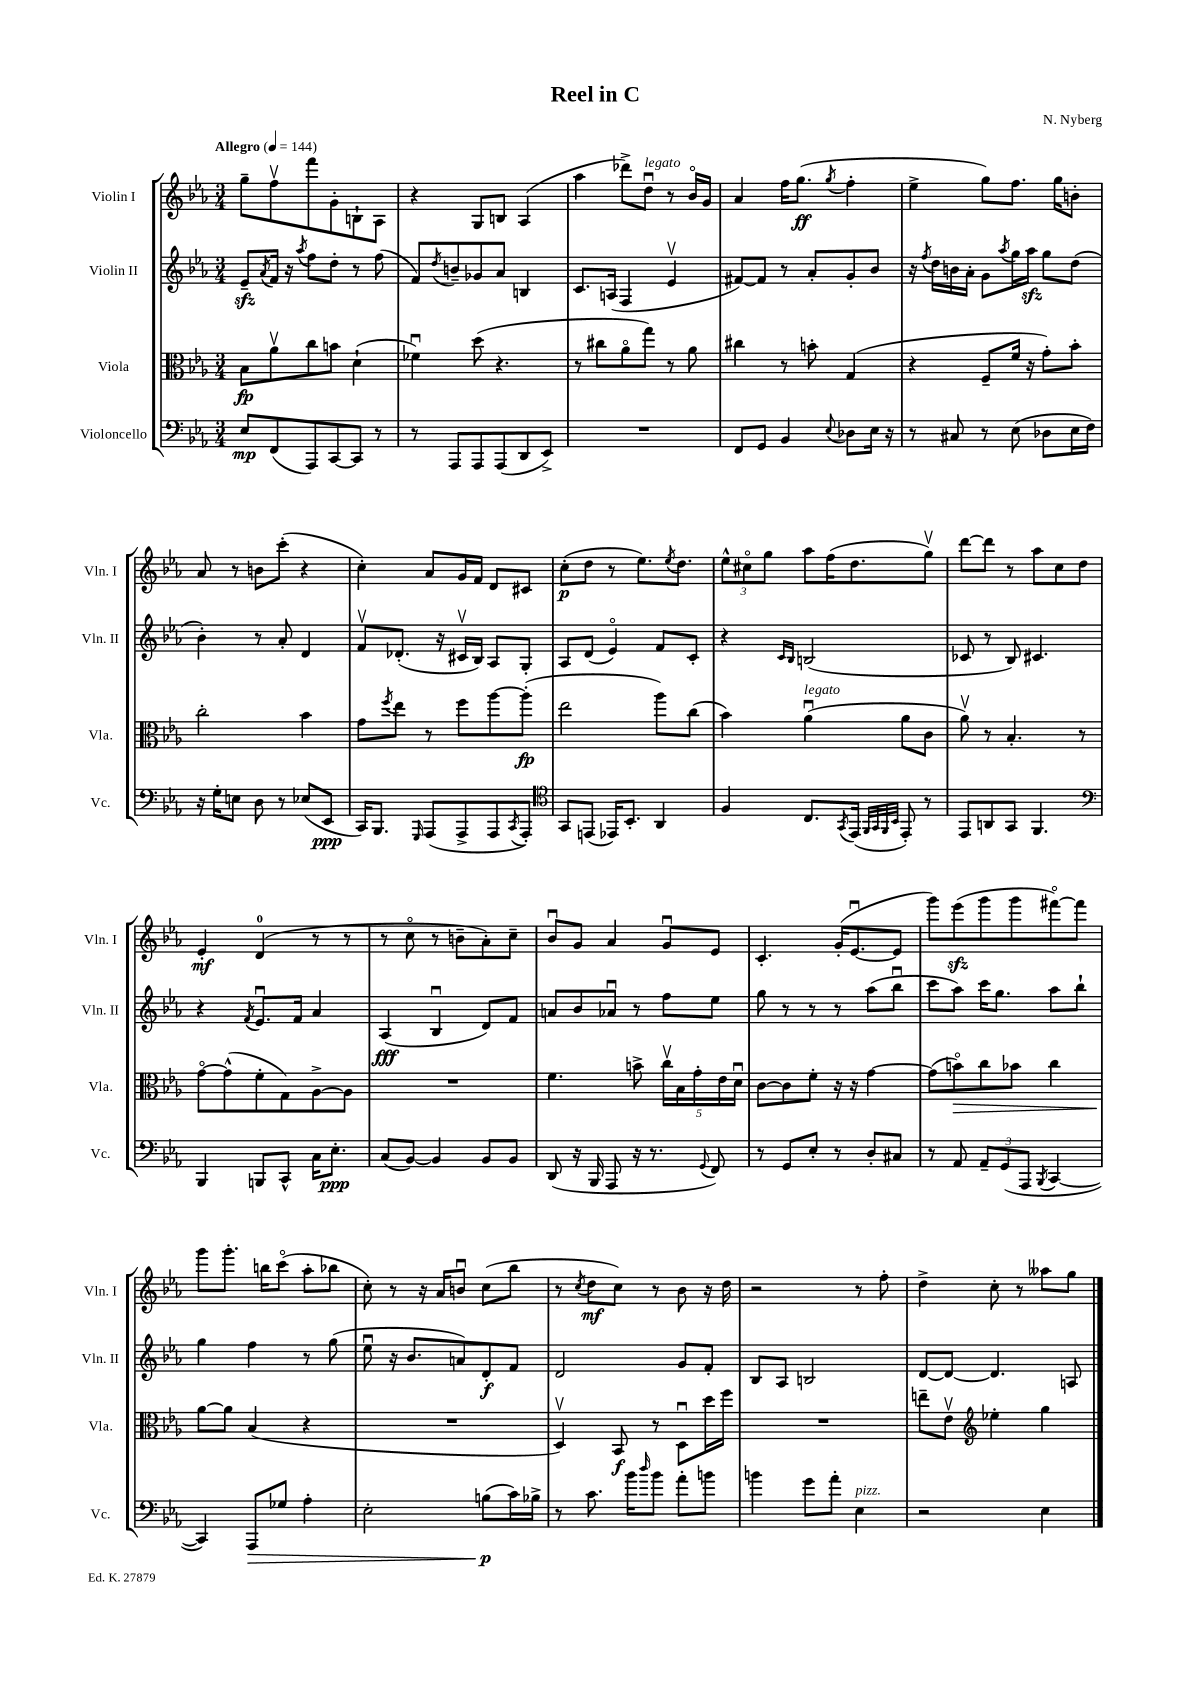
\header { title = "Reel in C" composer = "N. Nyberg" }
<<
\new StaffGroup <<
\new Staff = "s0" \with { instrumentName = "Violin I" shortInstrumentName = "Vln. I" } {
    \clef treble \key ees \major \numericTimeSignature \time 3/4 \tempo "Allegro" 4 = 144
    g''8-- f''8\upbow f'''8 g'8-. b8-! aes8 |
    r4 g8 b8 aes4( |
    aes''4 des'''8->) d''8\downbow^\markup { \italic "legato" } r8 bes'16\flageolet g'16 |
    aes'4 f''16 g''8.\ff( \acciaccatura { g''8 } f''4-. |
    ees''4-> g''8) f''8. g''16 b'8-. |
    aes'8 r8 b'8 c'''8-.( r4 |
    c''4-.) aes'8 g'16 f'16 d'8 cis'8 |
    c''8-.\p( d''8 r8 ees''8.) \acciaccatura { ees''8 } d''8. |
    \tuplet 3/2 { ees''8-^ cis''8\flageolet g''8 } aes''8 f''16( d''8. g''8\upbow) |
    d'''8~ d'''8 r8 aes''8 c''8 d''8 |
    ees'4-.\mf d'4-0( r8 r8 |
    r8 c''8\flageolet r8 b'8-- aes'8-.) c''8-- |
    bes'8\downbow g'8 aes'4 g'8\downbow ees'8 |
    c'4.-. g'16-.( ees'8.~\downbow ees'8 |
    g'''8) ees'''8\sfz( g'''8 g'''8 fis'''8~\flageolet) fis'''8 |
    g'''8 g'''8.-. b''16 c'''8\flageolet( aes''8-. bes''8 |
    c''8-.) r8 r16 aes'16 b'8\downbow c''8( bes''8 |
    r8 \acciaccatura { c''8 } d''8\mf c''8) r8 bes'8 r16 d''16 |
    r2 r8 f''8-. |
    d''4-> c''8-. r8 aeses''8 g''8 \bar "|." |
}
\new Staff = "s1" \with { instrumentName = "Violin II" shortInstrumentName = "Vln. II" } {
    \clef treble \key ees \major \numericTimeSignature \time 3/4
    ees'8--\sfz \acciaccatura { aes'8 } f'16 r16 \acciaccatura { aes''8 } f''8 d''8-. r8 f''8( |
    f'8) \acciaccatura { d''8 } b'8-- ges'8 aes'8 b4 |
    c'8. a16( f4 ees'4\upbow |
    fis'8~) fis'8 r8 aes'8-. g'8-. bes'8 |
    r16 \acciaccatura { f''8 } d''16 b'16 aes'16-. g'8 \acciaccatura { aes''8 } g''16 aes''16\sfz g''8 d''8( |
    bes'4-.) r8 aes'8-. d'4 |
    f'8\upbow des'8.-.( r16 cis'16\upbow bes16) aes8 g8-. |
    aes8 d'8( ees'4\flageolet) f'8 c'8-. |
    r4 \grace { c'16 bes16 } b2( |
    ces'8 r8 bes8) cis'4. |
    r4 \acciaccatura { f'8 } ees'8.\downbow f'16 aes'4 |
    aes4\fff( bes4\downbow d'8) f'8 |
    a'8 bes'8 aes'8\downbow r8 f''8 ees''8 |
    g''8 r8 r8 r8 aes''8( bes''8\downbow |
    c'''8 aes''8) c'''16 g''8. aes''8 bes''8-! |
    g''4 f''4 r8 g''8( |
    ees''8\downbow r16 bes'8. a'8) d'8-.\f f'8 |
    d'2 g'8 f'8-. |
    bes8 aes8 b2 |
    d'8~ d'8~ d'4. a8 \bar "|." |
}
\new Staff = "s2" \with { instrumentName = "Viola" shortInstrumentName = "Vla." } {
    \clef alto \key ees \major \numericTimeSignature \time 3/4
    bes8\fp aes'8\upbow c''8 b'8 d'4-!( |
    fes'4\downbow) d''8( r4. |
    r8 cis''8 aes'8\flageolet g''8) r8 aes'8 |
    cis''4 r8 b'8-. g4( |
    r4 f8-- f'16 r16 g'8-.) bes'8-. |
    c''2-. bes'4 |
    g'8 \acciaccatura { f''8 } ees''8 r8 f''8 aes''8~ aes''8-.\fp( |
    ees''2 aes''8) c''8( |
    bes'4) aes'4\downbow^\markup { \italic "legato" }( aes'8 c'8 |
    aes'8\upbow) r8 bes4.-. r8 |
    g'8~\flageolet g'8-^( f'8-. g8) aes8~-> aes8 |
    R2. |
    f'4. b'8-> \tuplet 5/4 { c''16\upbow bes16 g'16-. ees'16 d'16\downbow } |
    c'8~ c'8 f'8-. r16 r16 g'4~ |
    g'8( b'8\flageolet\>) c''8 bes'8 c''4 |
    aes'8~\! aes'8 bes4( r4 |
    R2. |
    d4\upbow) bes,8\f r8 d8\downbow d''16 f''16 |
    R2. |
    e''8-- ees'8\upbow \clef treble ees''4-. g''4 \bar "|." |
}
\new Staff = "s3" \with { instrumentName = "Violoncello" shortInstrumentName = "Vc." } {
    \clef bass \key ees \major \numericTimeSignature \time 3/4
    ees8\mp f,8( aes,,8) c,8~ c,8 r8 |
    r8 aes,,8 aes,,8 aes,,8( d,8 ees,8->) |
    R2. |
    f,8 g,8 bes,4 \appoggiatura { ees8 } des8 ees16 r16 |
    r8 cis8 r8 ees8( des8 ees16 f16) |
    r16 g16-. e8 d8 r8 ees8( ees,8\ppp |
    c,16) bes,,8. \grace { g,,16 } aes,,8( aes,,8-> aes,,8 \acciaccatura { c,8 } aes,,8-.) |
    \clef tenor g,8 e,8( ees,16) bes,8.-. aes,4 |
    f4 c8. \acciaccatura { g,8 } ees,16( \grace { f,32 g,32 f,32 bes,32 } ees,8-.) r8 |
    ees,8 a,8 g,8 f,4. |
    \clef bass bes,,4 b,,8 c,8-^ c16 ees8.-.\ppp |
    c8( bes,8~) bes,4 bes,8 bes,8 |
    d,8( r16 bes,,16 aes,,8 r16 r8. \appoggiatura { g,8 } f,8) |
    r8 g,8 ees8-. r8 d8-. cis8 |
    r8 aes,8 \tuplet 3/2 { aes,8-- g,8( aes,,8 } \acciaccatura { bes,,8 } c,4~ |
    c,4) aes,,8\> ges8 aes4-. |
    ees2-. b8\p\!( c'16) bes16-> |
    r8 c'8. bes'16 \grace { d''16 } bes'8 aes'8-. b'8 |
    b'4 g'8 aes'8-. ees4^\markup { \italic "pizz." } |
    r2 ees4 \bar "|." |
}
>>
>>
\layout { \context { \Score \remove "Bar_number_engraver" } }
